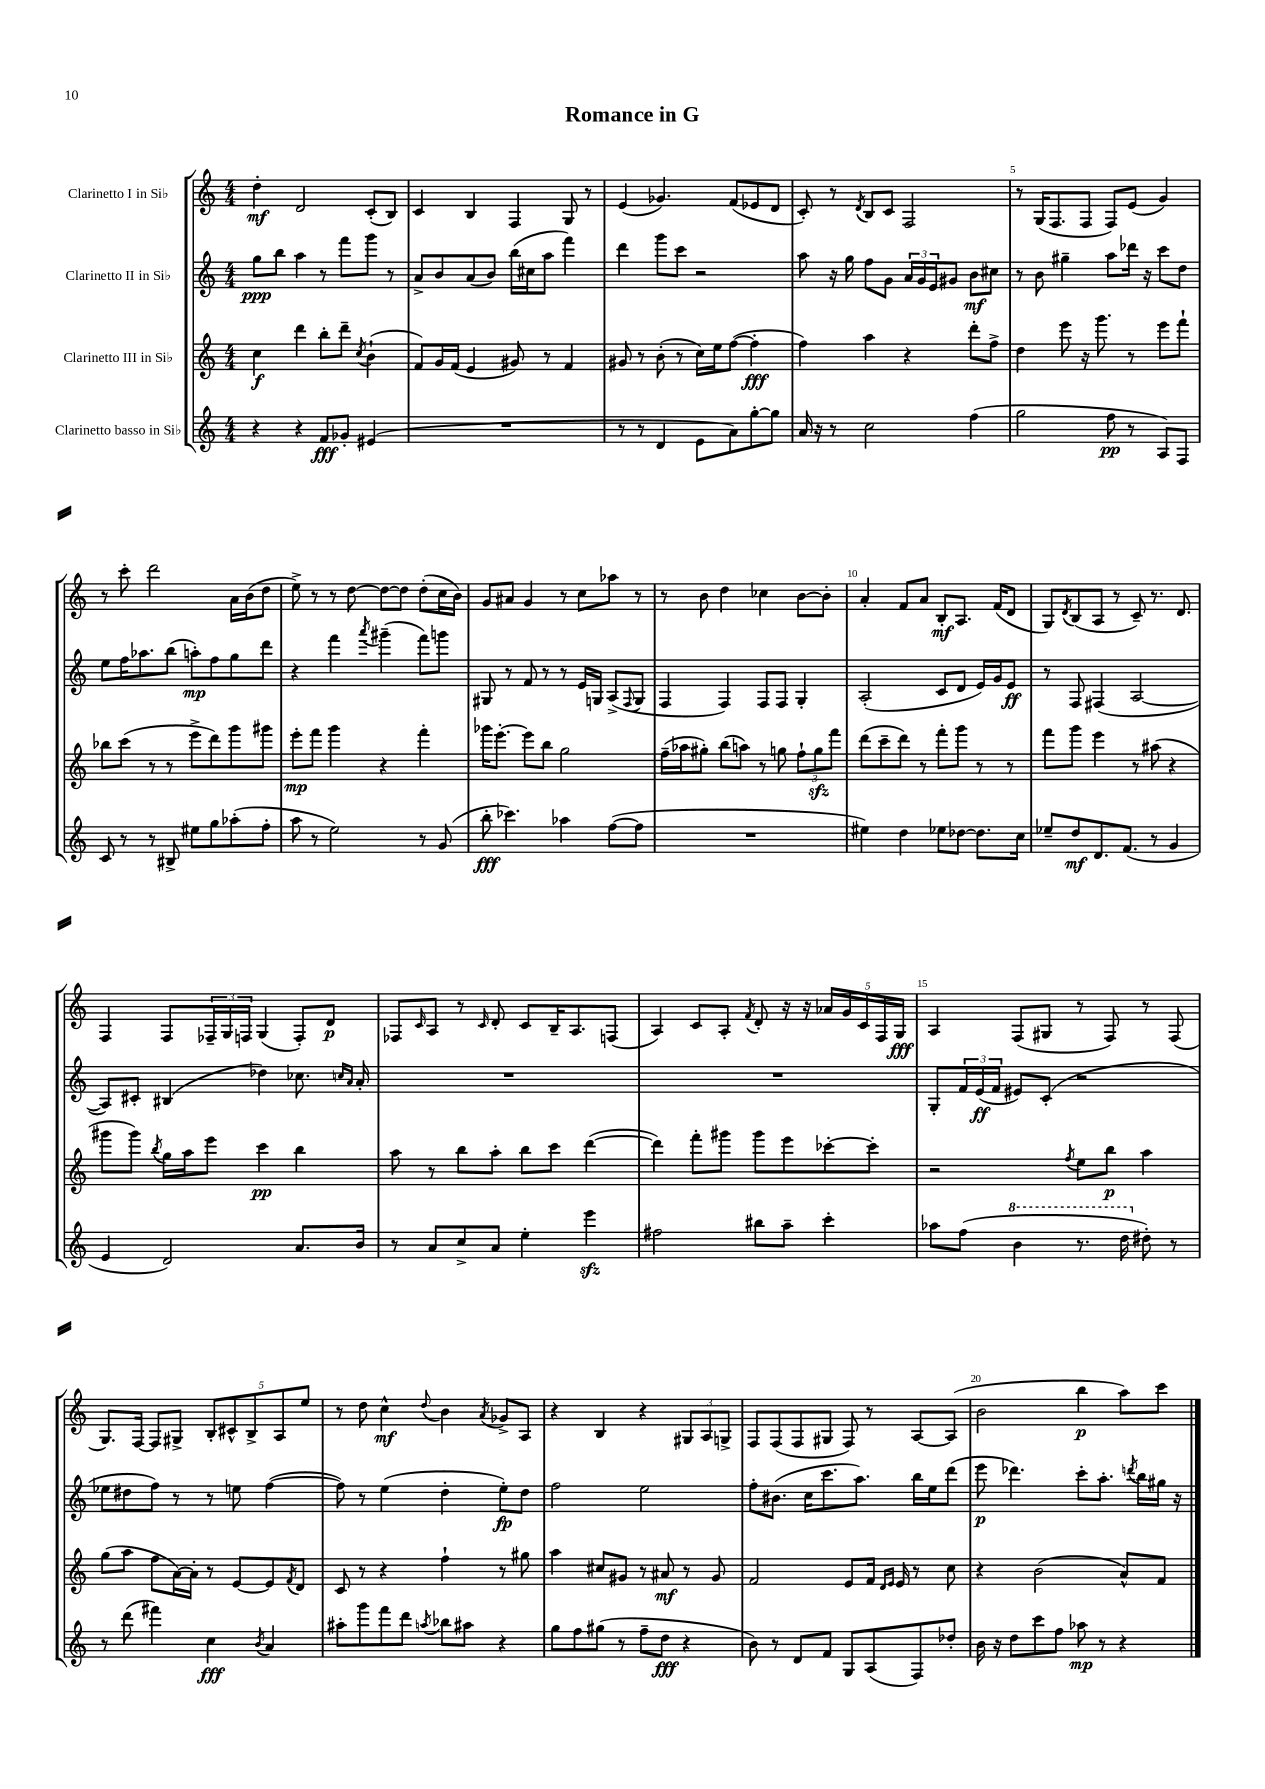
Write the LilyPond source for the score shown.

\header { title = "Romance in G" }
<<
\new StaffGroup <<
\new Staff = "s0" \with { instrumentName = "Clarinetto I in Sib" } {
    \clef treble \key c \major \numericTimeSignature \time 4/4
    d''4-.\mf d'2 c'8-.( b8) |
    c'4 b4 f4 g8 r8 |
    e'4( ges'4.) f'8( ees'8 d'8 |
    c'8-.) r8 \acciaccatura { d'8 } b8 c'8 f2 |
    r8 g16( f8. f8 f8) e'8( g'4) |
    r8 c'''8-. d'''2 a'16 b'16( d''8 |
    e''8->) r8 r8 d''8~ d''8~ d''8 d''8-.( c''16 b'16) |
    g'8 ais'8 g'4 r8 c''8 aes''8 r8 |
    r8 b'8 d''4 ces''4 b'8~ b'8-. |
    a'4-. f'8 a'8 b8-.\mf a8. f'16( d'8 |
    g8) \acciaccatura { d'8 } b8( a8 r8 c'8--) r8. d'8. |
    f4 f8 \tuplet 3/2 { fes16-- g16 f16 } g4( f8-.) d'8\p |
    fes8 \grace { c'16 } a8 r8 \grace { c'16 } d'8-. c'8 b16-- a8. f8( |
    a4) c'8 a8-. \acciaccatura { f'8 } d'8-. r16 r16 \tuplet 5/4 { aes'16 g'16 c'16 f16 g16\fff } |
    a4 f8( gis8 r8 f8) r8 f8( |
    g8.) f16~ f8 gis8-> \tuplet 5/4 { b8-. cis'8-^ b8-> a8 e''8 } |
    r8 d''8 c''4-^\mf \appoggiatura { d''8 } b'4 \acciaccatura { a'8 } ges'8-> a8 |
    r4 b4 r4 \tuplet 3/2 { gis8 a8 g8-> } |
    f8 f8( f8 gis8 f8) r8 a8~ a8( |
    b'2 b''4\p a''8) c'''8 \bar "|." |
}
\new Staff = "s1" \with { instrumentName = "Clarinetto II in Sib" } {
    \clef treble \key c \major \numericTimeSignature \time 4/4
    g''8\ppp b''8 a''4 r8 f'''8 g'''8 r8 |
    a'8-> b'8 a'8( b'8) b''16( cis''16 a''8 f'''4) |
    d'''4 g'''8 c'''8 r2 |
    a''8 r16 g''16 f''8 g'8 \tuplet 3/2 { a'16 g'16 e'16 } gis'8 b'8\mf cis''8 |
    r8 b'8 gis''4-- a''8 des'''16 r16 c'''8 d''8 |
    e''8 f''16 aes''8. b''8( a''8-.\mp) f''8 g''8 d'''8 |
    r4 f'''4 \acciaccatura { a'''8 } gis'''4--( f'''8) g'''8 |
    gis8 r8 f'8 r8 r8 e'16 g16 a8->( \appoggiatura { f8 } g8 |
    f4 f4) f8 f8 g4-. |
    a2-.( c'8 d'8 e'16) g'16 e'8\ff |
    r8 f8 fis4( a2~ |
    a8) cis'8-. bis4( des''4) ces''8. \grace { c''16 a'16 } a'16-. |
    R1 |
    R1 |
    g8-. \tuplet 3/2 { f'16 e'16\ff( f'16 } eis'8) c'8-.( r2 |
    ees''8 dis''8 f''8) r8 r8 e''8 f''4~( |
    f''8) r8 e''4( d''4-. e''8-.\fp) d''8 |
    f''2 e''2 |
    f''8-. bis'8.( c''16 c'''8. a''8.) b''16 e''16 d'''8( |
    e'''8\p des'''4.) c'''8-. a''8.-. \acciaccatura { d'''8 } b''16 gis''16 r16 \bar "|." |
}
\new Staff = "s2" \with { instrumentName = "Clarinetto III in Sib" } {
    \clef treble \key c \major \numericTimeSignature \time 4/4
    c''4\f d'''4 b''8-. d'''8-- \acciaccatura { c''8 } b'4-!( |
    f'8) g'16 f'16( e'4 gis'8) r8 f'4 |
    gis'8 r8 b'8-.( r8 c''16) e''16 f''8~( f''4-.\fff |
    f''4) a''4 r4 d'''8-. f''8-> |
    d''4 e'''8 r16 g'''8. r8 e'''8 f'''8-! |
    bes''8 c'''8( r8 r8 e'''8-> d'''8) g'''8 gis'''8 |
    e'''8-.\mp f'''8 g'''4 r4 f'''4-. |
    ges'''16 e'''8.~-. e'''8 b''8 g''2 |
    f''16--( aes''16 gis''8-.) b''8( a''8) r8 g''8 \tuplet 3/2 { f''8-! g''8\sfz f'''8 } |
    d'''8( c'''8-- d'''8) r8 f'''8-. g'''8 r8 r8 |
    f'''8 g'''8 e'''4 r8 ais''8( r4 |
    gis'''8 gis'''8) \acciaccatura { b''8 } g''16 a''16 e'''8 c'''4\pp b''4 |
    a''8 r8 b''8 a''8-. b''8 c'''8 d'''4~( |
    d'''4) f'''8-. gis'''8 gis'''8 e'''8 ces'''8~-. ces'''8-. |
    r2 \acciaccatura { f''8 } e''8 b''8\p a''4 |
    g''8( a''8 f''8 a'16~) a'16-. r8 e'8~ e'8 \acciaccatura { f'8 } d'8 |
    c'8 r8 r4 f''4-! r8 gis''8 |
    a''4 cis''8 gis'8 r8 ais'8\mf r8 gis'8 |
    f'2 e'8 f'16 \grace { d'16 e'16 } e'16 r8 c''8 |
    r4 b'2( a'8-^) f'8 \bar "|." |
}
\new Staff = "s3" \with { instrumentName = "Clarinetto basso in Sib" } {
    \clef treble \key c \major \numericTimeSignature \time 4/4
    r4 r4 f'8\fff ges'8-. eis'4( |
    R1 |
    r8 r8 d'4 e'8 a'8) g''8~-. g''8 |
    a'16 r16 r8 c''2 f''4( |
    g''2 f''8\pp r8 a8) f8 |
    c'8 r8 r8 bis8-> eis''8 g''8 aes''8-.( f''8-. |
    a''8 r8 e''2) r8 g'8( |
    b''8-.\fff ces'''4.) aes''4 f''8~( f''8 |
    R1 |
    eis''4) d''4 ees''8 des''8~ des''8. c''16 |
    ees''8-- d''8\mf d'8. f'8.( r8 g'4 |
    e'4 d'2) a'8. b'16 |
    r8 a'8 c''8-> a'8 e''4-. e'''4\sfz |
    fis''2 bis''8 a''8-- c'''4-. |
    aes''8 f''8( \ottava #1 b''4 r8. d'''16 \ottava #0 dis''8-.) r8 |
    r8 d'''8( fis'''4) c''4\fff \acciaccatura { b'8 } a'4 |
    ais''8-. g'''8 f'''8 d'''8 \acciaccatura { a''8 } bes''8 ais''8 r4 |
    g''8 f''8 gis''8( r8 f''8-- d''8\fff r4 |
    b'8) r8 d'8 f'8 g8 a8( f8) des''8-. |
    b'16 r16 d''8 c'''8 f''8 aes''8\mp r8 r4 \bar "|." |
}
>>
>>
\layout { \context { \Score \override BarNumber.break-visibility = ##(#f #t #t) barNumberVisibility = #(every-nth-bar-number-visible 5) } }
